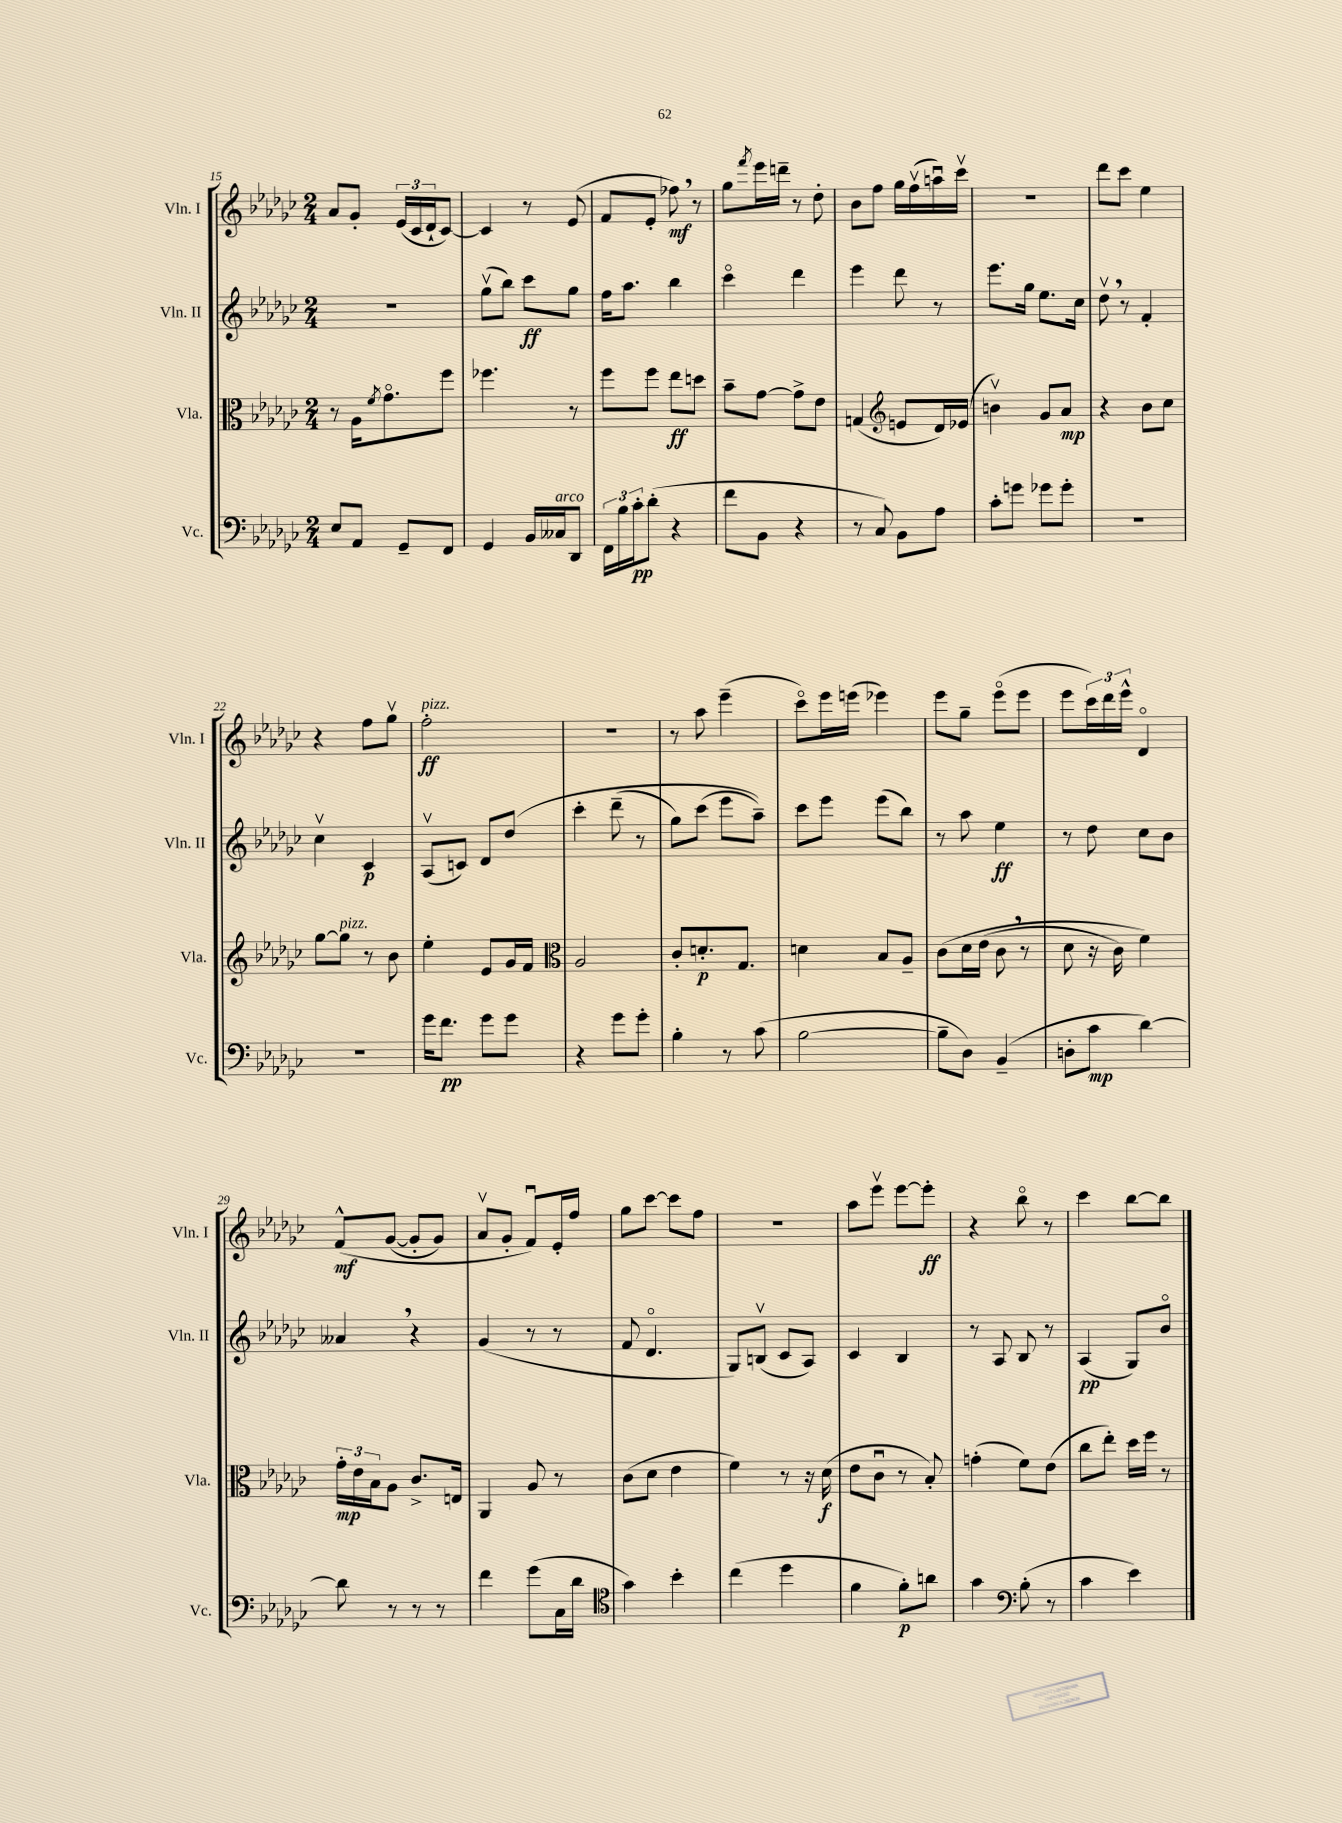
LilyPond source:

<<
\new StaffGroup <<
\new Staff = "s0" \with { instrumentName = "Vln. I" shortInstrumentName = "Vln. I" } {
    \clef treble \key ges \major \numericTimeSignature \time 2/4
    aes'8 ges'8-. \tuplet 3/2 { ees'16( ces'16 des'16-! } ces'8~) |
    ces'4 r8 ees'8( |
    f'8 ees'8-. fes''8\mf) \breathe r8 |
    ges''8 \acciaccatura { f'''8 } ees'''16 d'''16-- r8 des''8-. |
    bes'8 f''8 ges''16 f''16\upbow( a''16\downbow) ces'''16\upbow |
    R2 |
    des'''8 ces'''8 ees''4 |
    r4 f''8 ges''8\upbow |
    f''2-.\ff^\markup { \italic "pizz." } |
    r2 |
    r8 aes''8 ees'''4--( |
    ces'''8\flageolet) ees'''16 e'''16( ees'''4) |
    ees'''8 ges''8-- ees'''8\flageolet( ees'''8 |
    ees'''8 \tuplet 3/2 { ces'''16) des'''16 ees'''16-^ } des'4\flageolet |
    f'8-^\mf\( ges'8~( ges'8-. ges'8) |
    aes'8\upbow ges'8-. f'8\downbow\) ees'16-. f''16 |
    ges''8 ces'''8~ ces'''8 f''8 |
    R2 |
    aes''8 ees'''8\upbow ees'''8~ ees'''8-.\ff |
    r4 bes''8\flageolet r8 |
    ces'''4 bes''8~ bes''8 \bar "|." |
}
\new Staff = "s1" \with { instrumentName = "Vln. II" shortInstrumentName = "Vln. II" } {
    \clef treble \key ges \major \numericTimeSignature \time 2/4
    r2 |
    ges''8\upbow( bes''8) ces'''8\ff ges''8 |
    f''16 aes''8. bes''4 |
    ces'''4\flageolet des'''4 |
    ees'''4 des'''8 r8 |
    ees'''8. ges''16 ees''8. ces''16 |
    des''8\upbow \breathe r8 f'4-. |
    ces''4\upbow ces'4\p |
    aes8\upbow( c'8) des'8 des''8\( |
    ces'''4-. des'''8--( r8 |
    ges''8) ces'''8( ees'''8 aes''8--)\) |
    ces'''8 ees'''8 ees'''8( bes''8) |
    r8 aes''8 ees''4\ff |
    r8 des''8 ces''8 bes'8 |
    aeses'4 \breathe r4 |
    ges'4( r8 r8 |
    f'8 des'4.\flageolet |
    ges8) b8\upbow( ces'8 aes8) |
    ces'4 bes4 |
    r8 aes8 bes8 r8 |
    aes4\pp( ges8) bes'8\flageolet \bar "|." |
}
\new Staff = "s2" \with { instrumentName = "Vla." shortInstrumentName = "Vla." } {
    \clef alto \key ges \major \numericTimeSignature \time 2/4
    r8 aes16 \acciaccatura { f'8 } ges'8.\flageolet f''8 |
    fes''4. r8 |
    f''8 f''8 ees''8\ff d''8 |
    bes'8-- ges'8~ ges'8-> ees'8 |
    g4( \clef treble e'8 des'16) ees'16( |
    b'4\upbow) ges'8 aes'8\mp |
    r4 bes'8 ces''8 |
    ges''8~ ges''8^\markup { \italic "pizz." } r8 bes'8 |
    ees''4-. ees'8 ges'16 f'16 |
    \clef alto aes2 |
    ces'8-. d'8.-.\p ges8. |
    d'4 bes8 aes8-- |
    ces'8\( des'16 ees'16( ces'8 \breathe r8 |
    des'8 r16 ces'16) f'4\) |
    \tuplet 3/2 { ges'16-.\mp ees'16 bes16 } aes8 ces'8.-> e16 |
    aes,4 aes8 r8 |
    ces'8( des'8 ees'4 |
    f'4) r8 r16 des'16\f( |
    ees'8 ces'8\downbow r8 bes8-.) |
    g'4-.( f'8) ees'8( |
    ces''8 ees''8-.) des''16 f''16 r8 \bar "|." |
}
\new Staff = "s3" \with { instrumentName = "Vc." shortInstrumentName = "Vc." } {
    \clef bass \key ges \major \numericTimeSignature \time 2/4
    ees8 aes,8 ges,8-- f,8 |
    ges,4 bes,16 ceses16^\markup { \italic "arco" } des,8 |
    \tuplet 3/2 { f,16 bes16 ces'16-.\pp } des'8-.( r4 |
    f'8 bes,8 r4 |
    r8 ces8) bes,8 aes8 |
    ces'8-. g'8 ges'8 ges'8-. |
    R2 |
    R2 |
    ges'16 f'8.\pp ges'8 ges'8 |
    r4 ges'8 ges'8-. |
    bes4-. r8 ces'8( |
    bes2~ |
    bes8-- des8) bes,4--( |
    d8-. ces'8\mp des'4~) |
    des'8 r8 r8 r8 |
    f'4 ges'8( ces16 des'16 |
    \clef tenor ges'4) bes'4-. |
    ces''4( des''4 |
    f'4 f'8-.\p) a'8 |
    ges'4 \clef bass bes8-.( r8 |
    ces'4 ees'4) \bar "|." |
}
>>
>>
\layout { \context { \Score currentBarNumber = #15 } }
